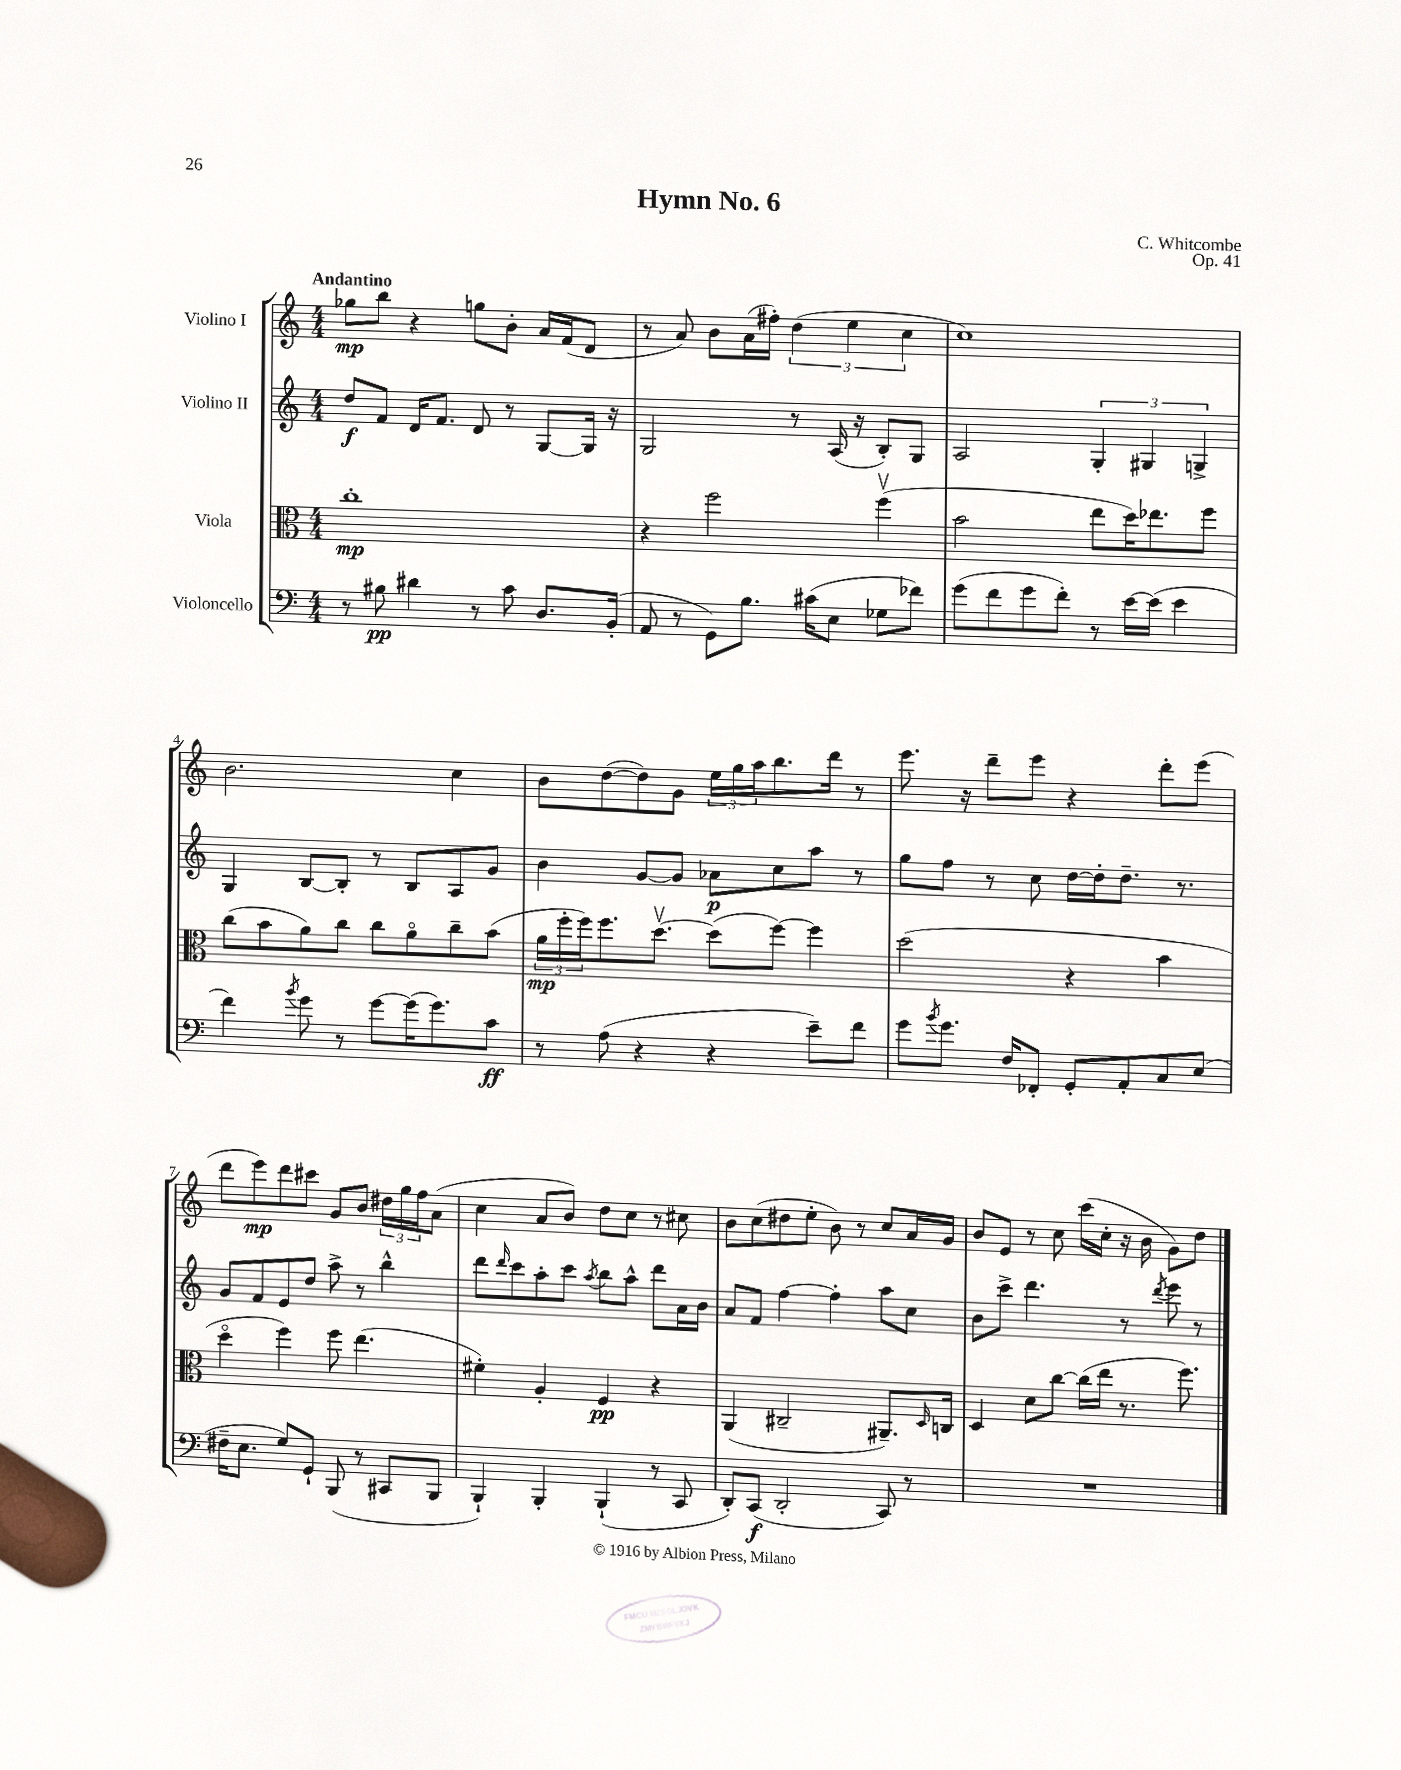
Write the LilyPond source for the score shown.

\header { title = "Hymn No. 6" composer = "C. Whitcombe" opus = "Op. 41" }
<<
\new StaffGroup <<
\new Staff = "s0" \with { instrumentName = "Violino I" } {
    \clef treble \key c \major \numericTimeSignature \time 4/4 \tempo "Andantino"
    ges''8\mp b''8 r4 g''8 b'8-. a'16 f'16( d'8 |
    r8 a'8) b'8 a'16( fis''16-.) \tuplet 3/2 { d''4( e''4 c''4 } |
    c''1) |
    b'2. c''4 |
    b'8 d''8~( d''8) g'8 \tuplet 3/2 { e''16 g''16 a''16 } b''8. d'''16 r8 |
    e'''8. r16 d'''8-- e'''8 r4 d'''8-. e'''8( |
    d'''8 e'''8\mp) d'''8 cis'''8 g'8 b'8 \tuplet 3/2 { dis''16 g''16 f''16 } a'8( |
    c''4 a'8 b'8) d''8 c''8 r8 cis''8 |
    b'8 c''8( dis''8 e''8-. b'8) r8 c''8 a'16 g'16 |
    b'8 e'8 r8 c''8 c'''16( c''16-. r16 b'16 g'8) d''8 \bar "|." |
}
\new Staff = "s1" \with { instrumentName = "Violino II" } {
    \clef treble \key c \major \numericTimeSignature \time 4/4
    d''8\f f'8 d'16 f'8. d'8 r8 g8~ g16 r16 |
    g2 r8 a16( r16 b8-.) g8 |
    a2 \tuplet 3/2 { g4-. gis4 g4-> } |
    g4 b8~ b8-. r8 b8 a8 g'8 |
    b'4 g'8~ g'8 aes'8\p c''8 a''8 r8 |
    g''8 f''8 r8 c''8 d''16~ d''16-. d''8.-- r8. |
    g'8 f'8 e'8 d''8 a''8-> r8 b''4-^ |
    d'''8 \grace { d'''16 } c'''8 a''8-. c'''8 \acciaccatura { a''8 } b''8 a''8-^ d'''8 a'16 b'16 |
    a'8 f'8 f''4~ f''4-. a''8 c''8 |
    b'8 c'''8-> d'''4. r8 \acciaccatura { d'''8 } e'''8 r8 \bar "|." |
}
\new Staff = "s2" \with { instrumentName = "Viola" } {
    \clef alto \key c \major \numericTimeSignature \time 4/4
    c''1-.\mp |
    r4 f''2 f''4\upbow( |
    b'2 e''8 d''16) ees''8. f''8 |
    c''8( b'8 a'8) c''8 c''8 a'8\flageolet c''8-- b'8( |
    \tuplet 3/2 { a'16\mp f''16-. f''16) } f''8. d''8.~\upbow d''8( f''8~) f''4 |
    d''2( r4 b'4 |
    d''4\flageolet f''4) f''8 e''4.( |
    fis'4-.) a4-. f4\pp r4 |
    a,4( cis2-- ais,8.--) \grace { d16 } c16 |
    d4 d'8 c''8~ c''16( e''16 r8. f''8.) \bar "|." |
}
\new Staff = "s3" \with { instrumentName = "Violoncello" } {
    \clef bass \key c \major \numericTimeSignature \time 4/4
    r8 bis8\pp dis'4 r8 c'8 d8. b,16-.( |
    a,8 r8 g,8) b8. cis'16( e8 ges8 fes'8) |
    g'8( f'8 g'8 f'8-.) r8 e'16~ e'16( e'4 |
    f'4) \acciaccatura { b'8 } g'8 r8 g'8~ g'16( g'8.) c'8\ff |
    r8 a8( r4 r4 e'8--) f'8 |
    g'8 \acciaccatura { b'8 } g'8. f16 fes,8-. g,8-. a,8-. c8 e8( |
    fis16-- e8. g8) g,8-! b,,8( r8 cis,8 b,,8 |
    b,,4-!) b,,4-. b,,4-!( r8 c,8 |
    d,8-.) c,8\f( d,2-. c,8) r8 |
    R1 \bar "|." |
}
>>
>>
